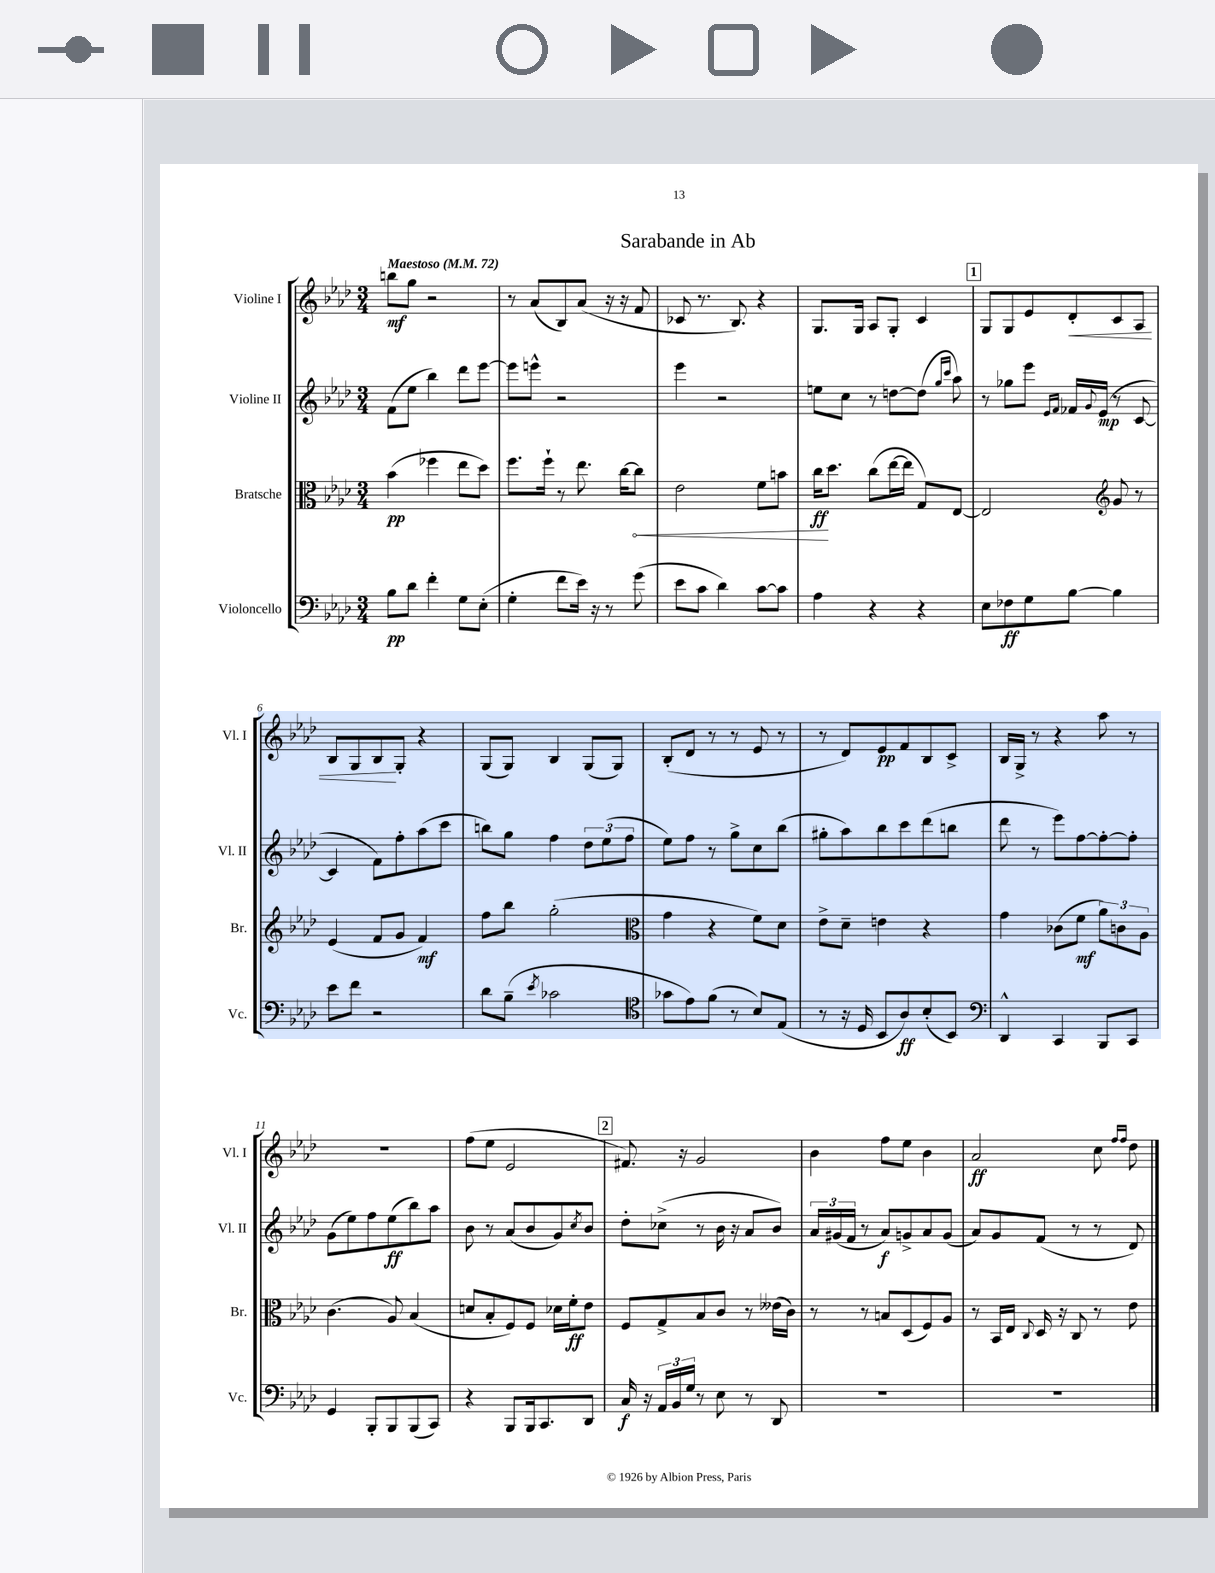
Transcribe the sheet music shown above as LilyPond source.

\header { title = "Sarabande in Ab" }
<<
\new StaffGroup <<
\new Staff = "s0" \with { instrumentName = "Violine I" shortInstrumentName = "Vl. I" } {
    \clef treble \key aes \major \numericTimeSignature \time 3/4 \tempo "Maestoso" 4 = 72
    b''8\mf g''8 r2 |
    r8 aes'8( bes8) aes'8( r16 r16 f'8 |
    ces'8 r8. bes8.) r4 |
    g8. g16 aes8 g8-. c'4 |
    \mark \markup { \box "1" } g8 g8 ees'8 des'8-.\< c'8 aes8 |
    bes8 g8 bes8\! g8-. r4 |
    g8( g8) bes4 g8( g8) |
    bes8-.( des'8 r8 r8 ees'8 r8 |
    r8 des'8) ees'8\pp f'8 bes8 c'8-> |
    bes16 g16-> r8 r4 aes''8 r8 |
    R2. |
    f''8( ees''8 ees'2 |
    \mark \markup { \box "2" } fis'8.) r16 g'2 |
    bes'4 f''8 ees''8 bes'4 |
    aes'2\ff c''8 \grace { f''16 f''16 } des''8 \bar "|." |
}
\new Staff = "s1" \with { instrumentName = "Violine II" shortInstrumentName = "Vl. II" } {
    \clef treble \key aes \major \numericTimeSignature \time 3/4
    f'8( ees''8 bes''4) des'''8 ees'''8~ |
    ees'''8 e'''8-^ r2 |
    ees'''4 r2 |
    e''8 c''8 r8 d''8~ d''8( \grace { g''16 c'''16 } aes''8) |
    \mark \markup { \box "1" } r8 ges''8 ees'''8 \grace { ees'16 f'16 } fes'16 \appoggiatura { g'8 } ees'16\mp( r8 c'8~ |
    c'4 f'8) f''8-. aes''8( c'''8 |
    b''8) g''8 f''4 \tuplet 3/2 { des''8 ees''8( f''8 } |
    ees''8) f''8 r8 g''8-> c''8 bes''8( |
    gis''8-. aes''8) bes''8 c'''8 des'''8( b''8 |
    des'''8 r8 ees'''8) f''8~ f''8~-. f''8-. |
    g'8( ees''8) f''8 ees''8\ff( bes''8) aes''8 |
    bes'8 r8 aes'8( bes'8 g'8) \acciaccatura { c''8 } bes'8 |
    \mark \markup { \box "2" } des''8-. ces''8->( r8 bes'16 r16 aes'8 bes'8) |
    \tuplet 3/2 { aes'16 gis'16( f'16 } r8 aes'8\f) g'8-> aes'8 g'8( |
    aes'8) g'8 f'8( r8 r8 des'8) \bar "|." |
}
\new Staff = "s2" \with { instrumentName = "Bratsche" shortInstrumentName = "Br." } {
    \clef alto \key aes \major \numericTimeSignature \time 3/4
    bes'4\pp( fes''4 ees''8 des''8) |
    f''8. f''16-! r8 ees''8. c''16~ \once \override Hairpin.circled-tip = ##t c''8\< |
    ees'2 f'8 b'8 |
    c''16\ff\! des''8. c''8( ees''16~ ees''16 g8) ees8~ |
    \mark \markup { \box "1" } ees2 \clef treble g'8 r8 |
    ees'4( f'8 g'8 f'4\mf) |
    f''8 bes''8 g''2-.( |
    \clef alto g'4 r4 f'8) des'8 |
    ees'8-> des'8-- e'4 r4 |
    g'4 ces'8( f'8\mf \tuplet 3/2 { aes'8) c'8 aes8 } |
    c'4.( aes8) bes4( |
    d'8 bes8-. f8) f8 des'16 f'16-.\ff ees'8 |
    \mark \markup { \box "2" } f8 g8-> bes8 c'8 r8 eeses'16( c'16) |
    r8 r8 b8 des8( f8) aes8 |
    r8 bes,16 ees16 \appoggiatura { c8 } des16 r16 c8 r8 ees'8 \bar "|." |
}
\new Staff = "s3" \with { instrumentName = "Violoncello" shortInstrumentName = "Vc." } {
    \clef bass \key aes \major \numericTimeSignature \time 3/4
    bes8\pp des'8 f'4-. g8 ees8-.( |
    g4-. f'8 ees'16) r16 r8 g'8( |
    ees'8 c'8 des'4) c'8~ c'8 |
    aes4 r4 r4 |
    \mark \markup { \box "1" } ees8 fes8\ff g8 bes8~ bes4 |
    ees'8 f'8 r2 |
    des'8 bes8--( \acciaccatura { ees'8 } ces'2 |
    \clef tenor ges'8 ees'8) f'8( r8 bes8) ees8( |
    r8 r16 des16 bes,8 aes8\ff) bes8-.( bes,8) |
    \clef bass des,4-^ c,4 bes,,8 c,8 |
    g,4 bes,,8-. bes,,8 bes,,8( c,8) |
    r4 bes,,8 bes,,16 c,8. des,8 |
    \mark \markup { \box "2" } c16\f r16 \tuplet 3/2 { aes,16 bes,16 g16 } r8 ees8 r8 des,8 |
    R2. |
    R2. \bar "|." |
}
>>
>>
